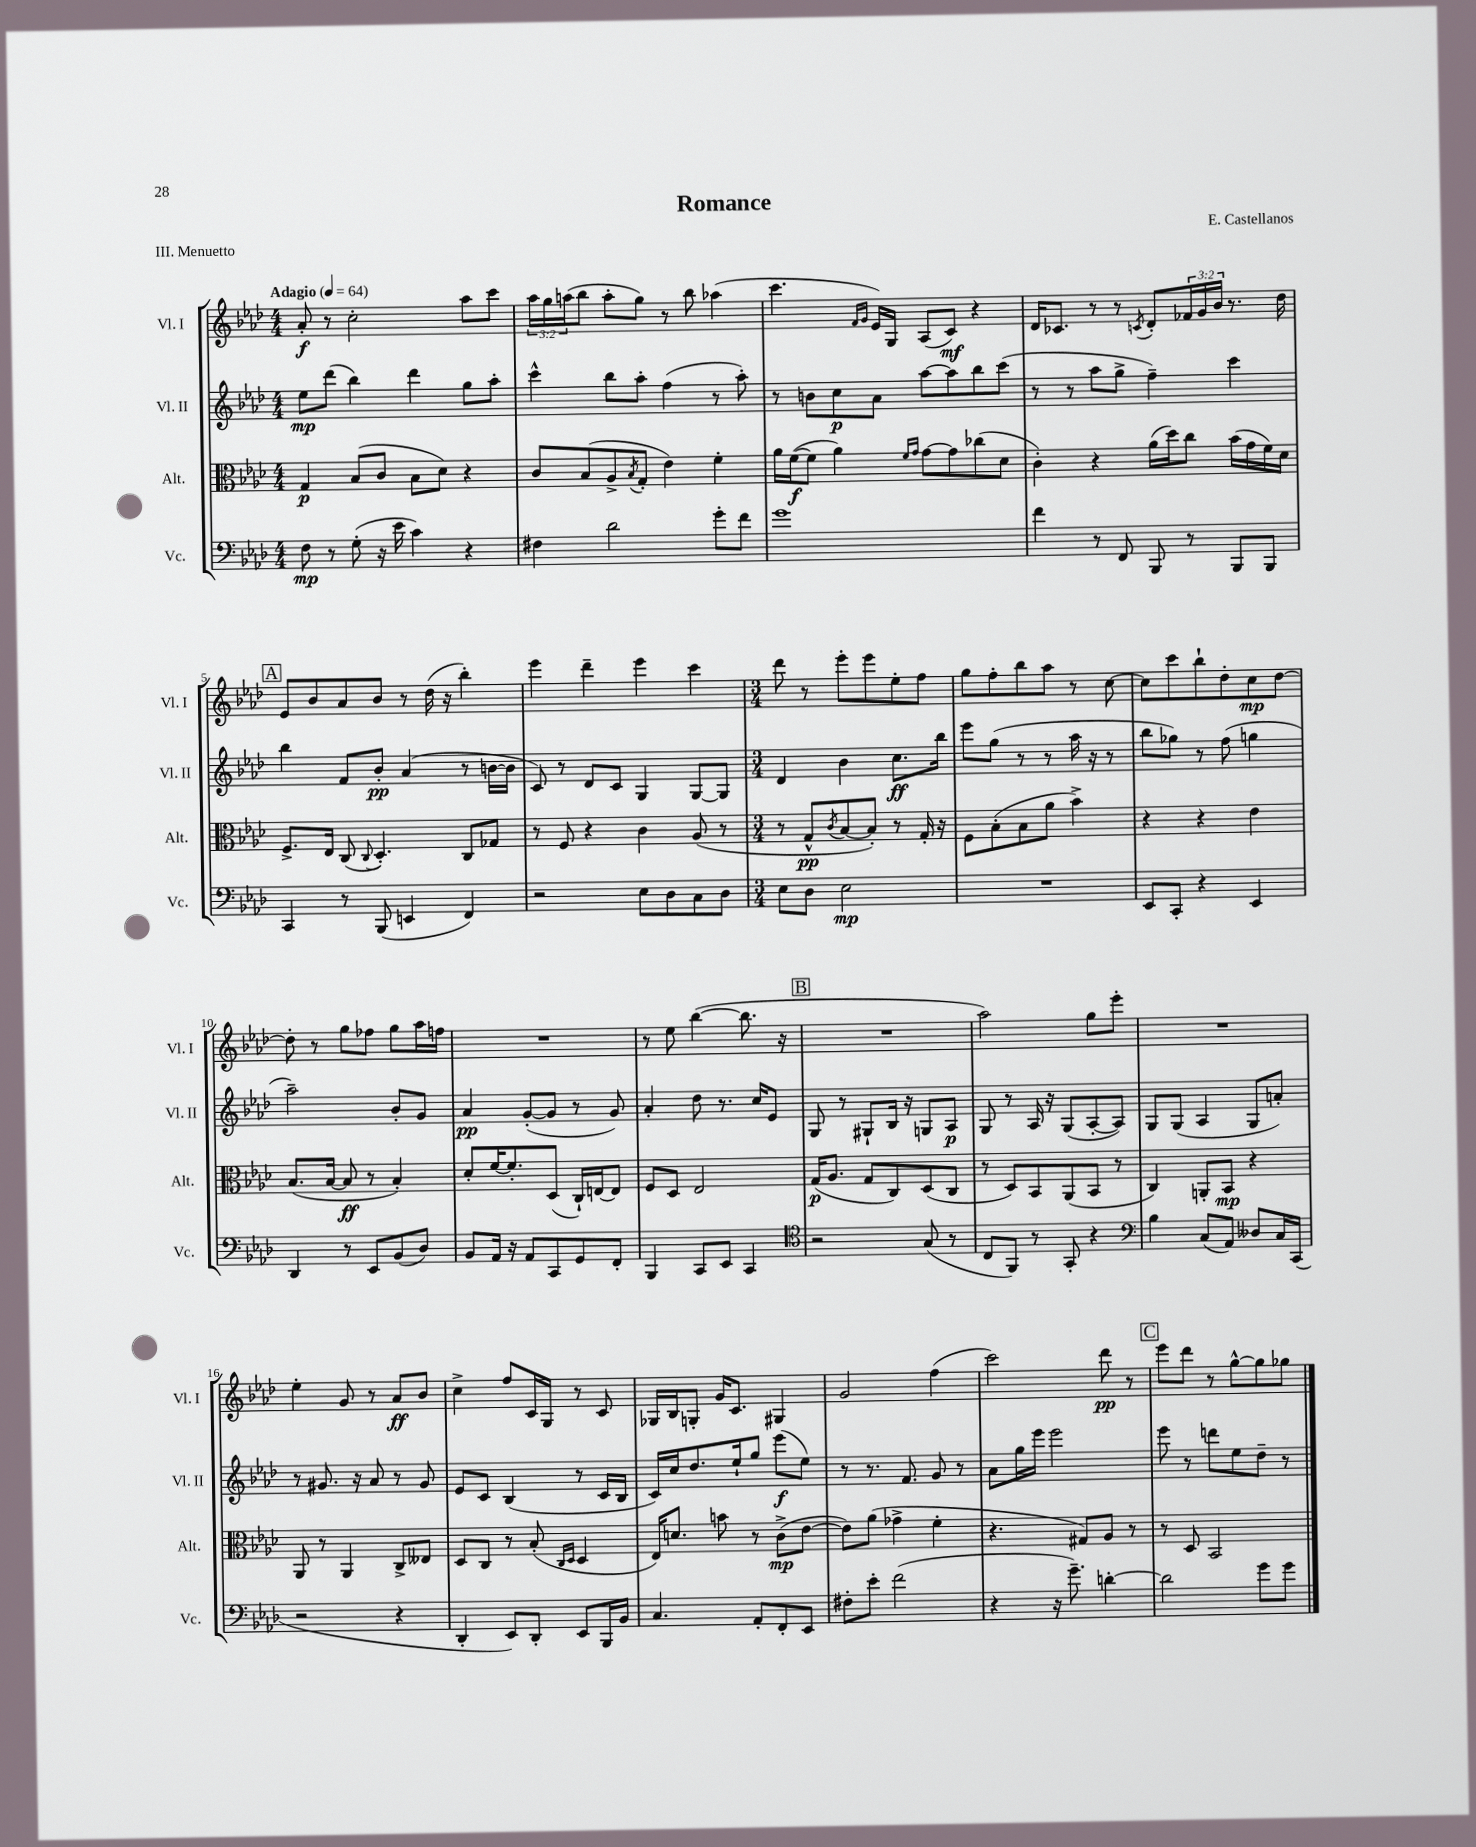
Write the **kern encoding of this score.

**kern	**kern	**kern	**kern
*staff4	*staff3	*staff2	*staff1
*clefF4	*clefC3	*clefG2	*clefG2
*k[b-e-a-d-]	*k[b-e-a-d-]	*k[b-e-a-d-]	*k[b-e-a-d-]
*M4/4	*M4/4	*M4/4	*M4/4
*MM64	*MM64	*MM64	*MM64
8F	4G	8ee-	8a-'
8r	.	(8ddd-	8r
(8G'	(8B-	4bb-)	2cc'
16r	8c	.	.
16e-	.	.	.
4c)	8B-	4ddd-	.
.	8d-)	.	.
4r	4r	8gg	8aa-
.	.	8aa-'	8ccc
=	=	=	=
4F#	8c	4ccc^^	24aa-
.	.	.	24gg
.	.	.	(24aa
.	(8B-	.	8bb-
2d-	8A-^	8bb-	8aa'
.	8qB-	.	.
.	8G'	8aa-'	8gg)
.	4e-)	(4ff	8r
.	.	.	8bb-
8g'	4f'	8r	(4aa-
8f	.	8aa-')	.
=	=	=	=
1g	16a-	8r	4.ccc
.	([16f	.	.
.	8f]	8b	.
.	4a-)	8cc	.
.	.	.	16qqf
.	.	.	16qqg
.	.	8a-	16e-)
.	.	.	16G
.	16qqf	.	.
.	16qqg	.	.
.	[8g	[8aa-	(8A-
.	8g]	8aa-]	8c)
.	(8cc-	8bb-	4r
.	8d-	(8ccc	.
=	=	=	=
4f	4c')	8r	16d-
.	.	.	8.c-
.	.	8r	.
8r	4r	8aa-	8r
8FF	.	8gg^	8r
.	.	.	8qc
8BBB-	(16a-	4ff~)	8d-'
.	16dd-)	.	.
8r	8cc	.	24f-
.	.	.	24g
.	.	.	24b-
8BBB-	(16b-	4ccc	8.r
.	16g	.	.
8BBB-	16f)	.	.
.	16d-	.	16dd-
=	=	=	=
4CC	8.F^	4bb-	8e-
.	.	.	8b-
.	16E-	.	.
8r	(8C	8f	8a-
.	8qqC	.	.
(8BBB-	4.D-')	8b-'	8b-
4EE	.	(4a-	8r
.	.	.	(16dd-
.	.	.	16r
4FF)	8C	8r	4bb-')
.	8G-	[16b	.
.	.	16b]	.
=	=	=	=
2r	8r	8c)	4eee-
.	8F	8r	.
.	4r	8d-	4ddd-~
.	.	8c	.
8E-	4c	4G	4eee-
8D-	.	.	.
8C	(8A-	[8G	4ccc
8D-	8r	8G]	.
=	=	=	=
*M3/4	*M3/4	*M3/4	*M3/4
8E-	8r	4d-	8ddd-
8D-	8G^^	.	8r
.	8qc	.	.
2E-	[8B-	4b-	8eee-'
.	8B-'])	.	8eee-
.	8r	8.cc	8ee-'
.	16G'	.	8ff
.	16r	16bb-	.
=	=	=	=
2.r	8F	8eee-	8gg
.	(8B-'	(8gg	8ff'
.	8B-	8r	8bb-
.	8a-	8r	8aa-
.	4b-^)	16aa-	8r
.	.	16r	.
.	.	8r	[8cc
=	=	=	=
8EE-	4r	8bb-	8cc]
8CC'	.	8gg-)	8ccc
4r	4r	8r	8bb-`
.	.	(8ff	8dd-'
4EE-	4e-	4gg	8cc
.	.	.	[8dd-
=	=	=	=
4DD-	(8.B-	2aa-~)	8dd-']
.	.	.	8r
.	[16B-	.	.
8r	8B-]	.	8gg
8EE-	8r	.	8ff-
(8BB-	4B-')	8b-'	8gg
8D-)	.	8g	16aa-
.	.	.	16ff
=	=	=	=
8BB-	8d-'	4a-	2.r
16AA-	[16f	.	.
16r	8.f']	.	.
8AA-	.	([8g'	.
8CC	(8D-	8g]	.
8GG	16C`)	8r	.
.	[16E	.	.
8FF'	8E]	8g)	.
=	=	=	=
4BBB-	8F	4a-'	8r
.	8D-	.	8ee-
8CC	2E-	8dd-	([4bb-
8EE-	.	8.r	.
4CC	.	.	8.bb-]
.	.	16cc	.
.	.	8e-	.
.	.	.	16r
=	=	=	=
*clefC4	*	*	*
2r	(16G	8G	2.r
.	8.A-	.	.
.	.	8r	.
.	8G	8G#`	.
.	8C)	16B-	.
.	.	16r	.
(8G	(8D-	8G	.
8r	8C	8A-	.
=	=	=	=
8C	8r	8G	2aa-)
8FF)	8D-)	8r	.
8r	8BB-	16A-	.
.	.	16r	.
8GG'	(8AA-	(8G	.
4r	8BB-	[8A-'	8gg
.	8r	8A-])	8eee-'
=	=	=	=
*clefF4	*	*	*
4B-	4C)	8G	2.r
.	.	(8G	.
(8C	8AA'	4A-	.
8AA-)	8BB-	.	.
8D--	4r	8G	.
16C	.	8a')	.
(16CC	.	.	.
=	=	=	=
2r	8AA-	8r	4ee-'
.	8r	8.g#	.
.	4AA-	.	8g
.	.	16r	.
.	.	8a-	8r
4r	8C^	8r	8a-
.	8E--	8g#	8b-
=	=	=	=
4DD-'	8D-	8e-	4cc^
.	8C	8c	.
8EE-)	8r	(4B-	8ff
8DD-'	(8B-'	.	16c
.	.	.	16G
.	16qqC	.	.
.	16qqD-	.	.
8EE-	4D-	8r	8r
16BBB-	.	16c	8c
16BB-	.	16B-	.
=	=	=	=
4.C	16E-)	16c)	16G-
.	8.d	16cc	16B-
.	.	8.dd-	8G'
.	8b	.	16g
.	.	16ee-`	8.c
8AA-'	8r	8gg	.
8FF'	(8c^	(8eee-	4G#
8EE-	[8e-	8ee-)	.
=	=	=	=
8F#'	8e-])	8r	2g
8e-'	(8a-	8.r	.
(2f	4g-^	.	.
.	.	8.f	.
.	4f'	8g	(4ff
.	.	8r	.
=	=	=	=
4r	4.r	8a-	2ccc)
.	.	16gg	.
.	.	16eee-	.
16r	.	2eee-	.
8.g~)	.	.	.
.	8G#)	.	.
[4d'	8A-	.	8ddd-
.	8r	.	8r
=	=	=	=
2d]	8r	8eee-	8eee-
.	8D-	8r	8ddd-
.	2BB-	8ddd	8r
.	.	8ee-	[8gg^^
8g	.	8dd-~	8gg]
8g	.	8r	8gg-
==	==	==	==
*-	*-	*-	*-
